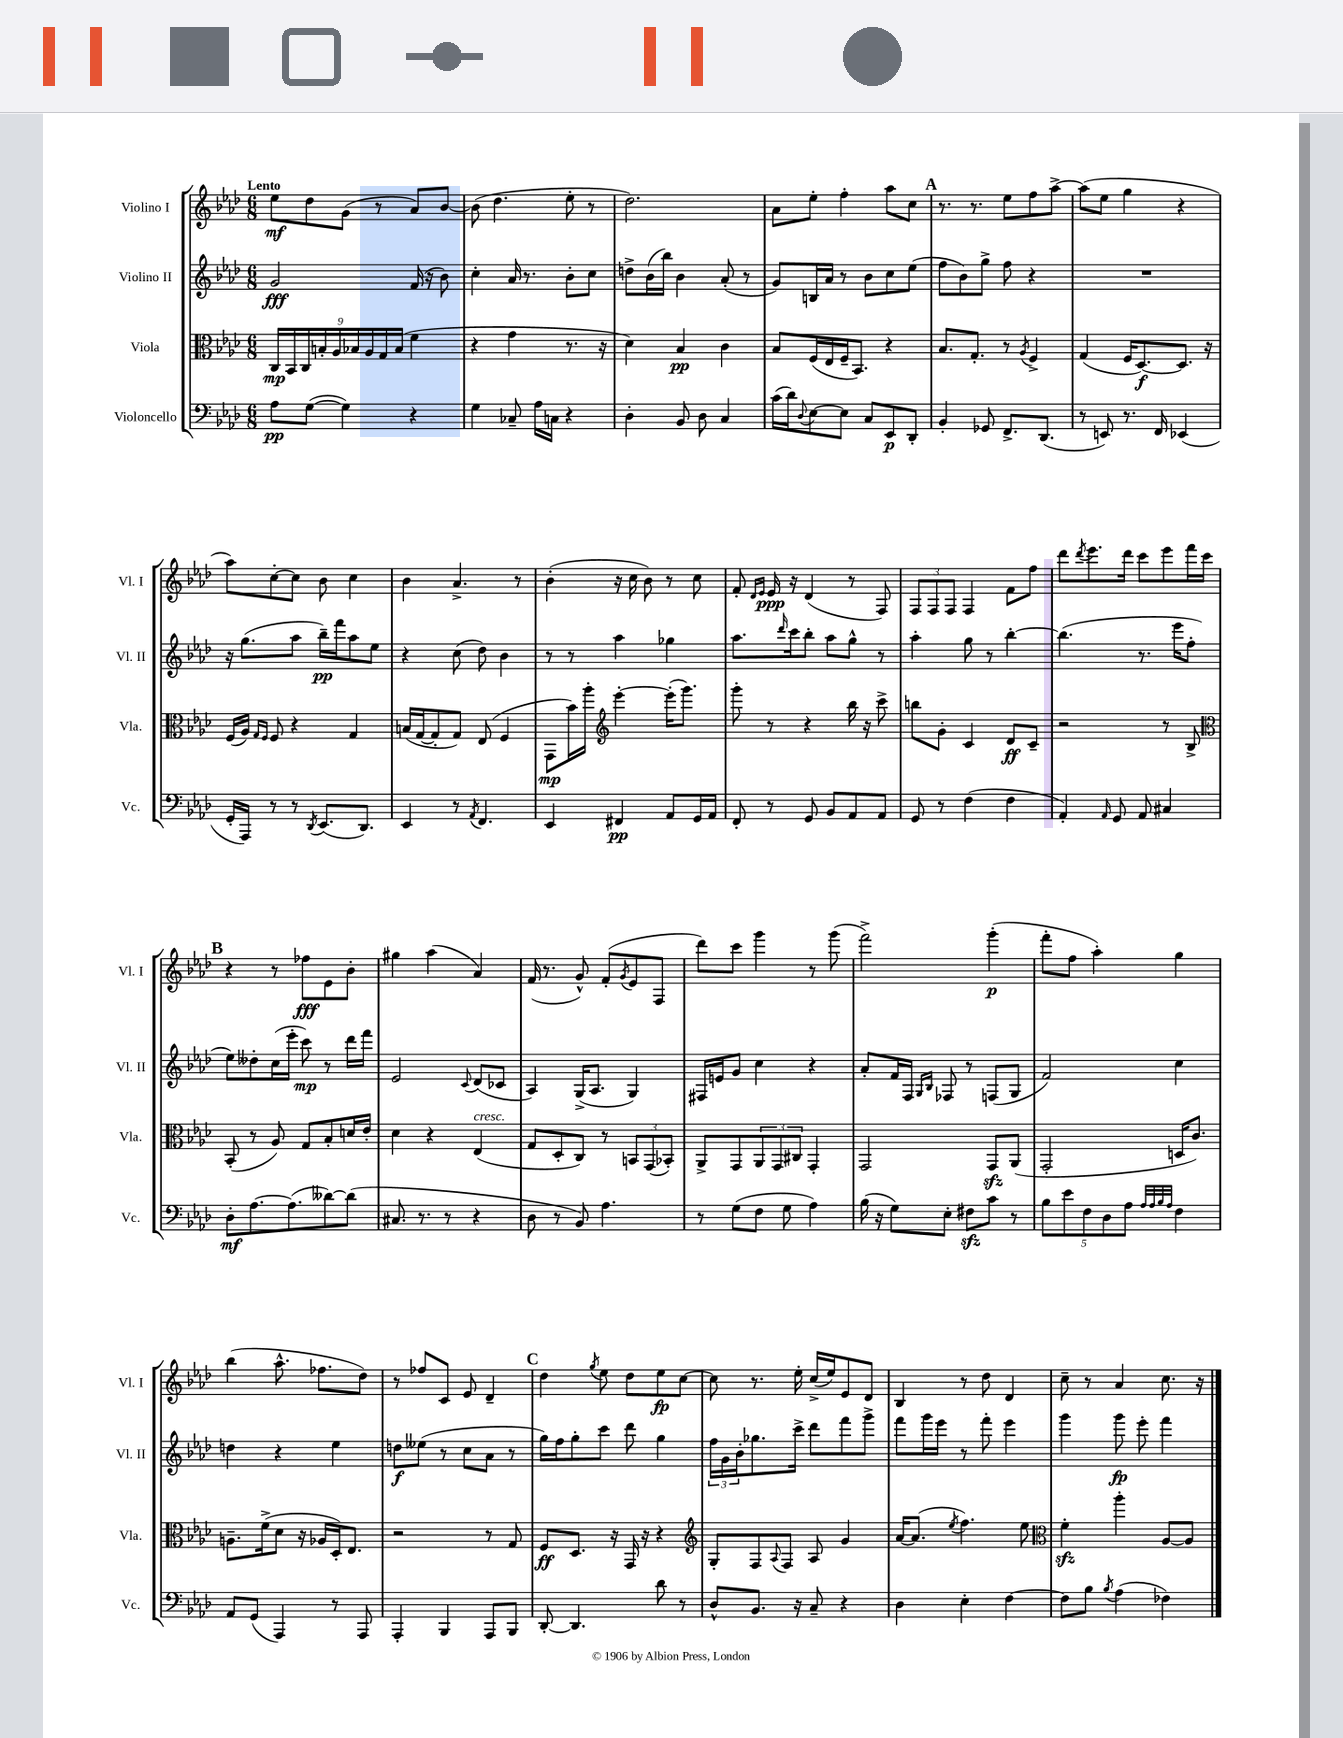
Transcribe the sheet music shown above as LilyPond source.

<<
\new StaffGroup <<
\new Staff = "s0" \with { instrumentName = "Violino I" shortInstrumentName = "Vl. I" } {
    \clef treble \key aes \major \numericTimeSignature \time 6/8 \tempo "Lento"
    ees''8\mf des''8 g'8( r8 aes'8) bes'8~ |
    bes'8( des''4. ees''8-. r8 |
    des''2.) |
    aes'8 ees''8-. f''4-. aes''8 c''8 |
    \mark \markup { \bold "A" } r8. r8. ees''8 f''8 aes''8~-> |
    aes''8( ees''8 g''4 r4 |
    aes''8) c''8~-. c''8 bes'8 c''4 |
    bes'4 aes'4.-> r8 |
    bes'4-.( r16 c''16 bes'8) r8 c''8 |
    f'8-. \grace { des'16 ees'16 } ees'16\ppp r16 des'4( r8 f8) |
    \tuplet 3/2 { f8 f8 f8 } f4 f'8 f''8 |
    des'''8 \acciaccatura { des'''8 } ees'''8. des'''16 c'''8 ees'''8 f'''16 c'''16 |
    \mark \markup { \bold "B" } r4 r8 fes''8\fff ees'8 bes'8-. |
    gis''4 aes''4( aes'4) |
    f'16( r8. g'8-^) f'8-.( \acciaccatura { g'8 } ees'8 f8 |
    des'''8) c'''8 g'''4 r8 g'''8( |
    f'''2->) g'''4-.\p( |
    f'''8-. f''8 aes''4-.) g''4 |
    bes''4( aes''8.-^ fes''8. des''8) |
    r8 fes''8 c'8 ees'8 des'4-- |
    \mark \markup { \bold "C" } des''4 \acciaccatura { g''8 } ees''8 des''8 ees''8\fp c''8~ |
    c''8 r8. ees''16-. c''16->( ees''16) ees'8 des'8 |
    bes4 r8 des''8 des'4 |
    c''8-- r8 aes'4 c''8. r16 \bar "|." |
}
\new Staff = "s1" \with { instrumentName = "Violino II" shortInstrumentName = "Vl. II" } {
    \clef treble \key aes \major \numericTimeSignature \time 6/8
    g'2\fff f'16( r16 bes'8) |
    c''4-. aes'16 r8. bes'8-. c''8 |
    d''8-> bes'16( bes''16) bes'4 aes'8-.( r8 |
    g'8) b16 aes'16 r8 bes'8 c''8 ees''8( |
    \mark \markup { \bold "A" } f''8 bes'8) g''8-> f''8 r4 |
    R2. |
    r16 g''8.( aes''8 bes''16--\pp) f'''16 aes''8 ees''8 |
    r4 c''8( des''8) bes'4 |
    r8 r8 aes''4 ges''4 |
    aes''8. \grace { des'''16 } c'''16 bes''8-. aes''8 g''8-^ r8 |
    aes''4-. g''8 r8 bes''4~-. |
    bes''4.( r8. ees'''16 f''8-. |
    \mark \markup { \bold "B" } ees''8) deses''8-. c''16( ees'''16-. c'''8\mp) r8 des'''16 f'''16 |
    ees'2 \appoggiatura { c'8 } des'8( ces'8 |
    aes4) g16->( aes8. g4) |
    fis16 e'16 g'8 c''4 r4 |
    aes'8-. f'16 f16 \grace { g16 bes16 } fes8 r8 f8( g8 |
    f'2) c''4 |
    d''4 r4 ees''4 |
    d''8\f eeses''8( r8 c''8 aes'8 r8 |
    \mark \markup { \bold "C" } g''16) f''16 g''8-. c'''8 des'''8 g''4 |
    \tuplet 3/2 { f''16 g'16 bes'16-. } ges''8. c'''16-> des'''8 f'''8 g'''8-> |
    f'''8 g'''16 ees'''16 r8 f'''8-. ees'''4 |
    g'''4 g'''8\fp ees'''8-. f'''4 \bar "|." |
}
\new Staff = "s2" \with { instrumentName = "Viola" shortInstrumentName = "Vla." } {
    \clef alto \key aes \major \numericTimeSignature \time 6/8
    \tuplet 9/8 { c16\mp bes,16 c16 b16-. aes16 bes16 aes16 g16 bes16( } f'4 |
    r4 g'4 r8. r16 |
    des'4) bes4\pp c'4 |
    bes8 f16( ees16 f16-- bes,8.) r4 |
    \mark \markup { \bold "A" } bes8. g8.-. r8 \acciaccatura { aes8 } f4-> |
    g4( f16 des8.~\f) des8. r16 |
    f16( aes16) \grace { g16 f16 } f8 r4 g4 |
    b16( g16~ g8-. g8) ees8( f4 |
    g,8\mp bes'16) aes''16-. \clef treble ees'''4~-. ees'''16-.( g'''8.) |
    g'''8-. r8 r4 bes''16 r16 c'''8-> |
    b''8 g'8-. c'4 des'8\ff c'8-- |
    r2 r8 bes8-> |
    \mark \markup { \bold "B" } \clef alto bes,8-.( r8 aes8) g8 bes8-. d'16 ees'16-. |
    des'4 r4 ees4^\markup { \italic "cresc." }( |
    g8 des8-. c8) r8 \tuplet 3/2 { b,8 g,8( bes,8-.) } |
    aes,8-> g,8 \tuplet 3/2 { aes,8 g,8 cis8 } g,4-. |
    g,2 g,8\sfz aes,8( |
    g,2-. d16 c'8.) |
    a8.-- f'16->( des'8 r16 aes16 des16-.) ees8. |
    r2 r8 g8 |
    \mark \markup { \bold "C" } f8\ff des8. r16 g,16 r16 r4 |
    \clef treble g8-. f8 \appoggiatura { aes8 } f8 aes8 g'4 |
    aes'16~ aes'8.( \acciaccatura { ees''8 } f''4.) ees''8 |
    \clef alto f'4-.\sfz aes''4-. aes8~ aes8 \bar "|." |
}
\new Staff = "s3" \with { instrumentName = "Violoncello" shortInstrumentName = "Vc." } {
    \clef bass \key aes \major \numericTimeSignature \time 6/8
    aes8\pp g8~( g4) r4 |
    g4 ces8-- aes16 c16 r4 |
    des4-. bes,8 des8 c4 |
    c'16( des'16) \appoggiatura { des8 } ees8~ ees8 c8 ees,8\p des,8-. |
    \mark \markup { \bold "A" } bes,4-. ges,8 f,8.-> des,8.( |
    r8 e,8) r8. f,16 ees,4( |
    g,16-. aes,,16) r8 r8 \acciaccatura { des,8 } ees,8.( des,8.) |
    ees,4 r8 \acciaccatura { aes,8 } f,4. |
    ees,4 fis,4\pp aes,8 g,16 aes,16 |
    f,8-. r8 g,8 bes,8 aes,8 aes,8 |
    g,8 r8 f4( f4 |
    aes,4-.) \grace { aes,16 } g,8 aes,8 cis4 |
    \mark \markup { \bold "B" } des8-.\mf aes8.~ aes8.( deses'8~) deses'8( |
    cis8. r8. r8 r4 |
    des8 r8 bes,8) aes4. |
    r8 g8( f8 g8 aes4) |
    bes16( r16 g8) ees8-. fis8\sfz c'8 r8 |
    \tuplet 5/4 { bes8 ees'8 f8 des8 aes8 } \grace { aes32 aes32 bes32 aes32 } f4 |
    aes,8 g,8( aes,,4) r8 aes,,8 |
    aes,,4-. bes,,4 aes,,8 bes,,8 |
    \mark \markup { \bold "C" } des,8~-. des,4. des'8 r8 |
    des8-^ bes,8. r16 c8-- r4 |
    des4 ees4-. f4~ |
    f8 bes8 \acciaccatura { bes8 } aes4( fes4) \bar "|." |
}
>>
>>
\layout { \context { \Score \remove "Bar_number_engraver" } }
